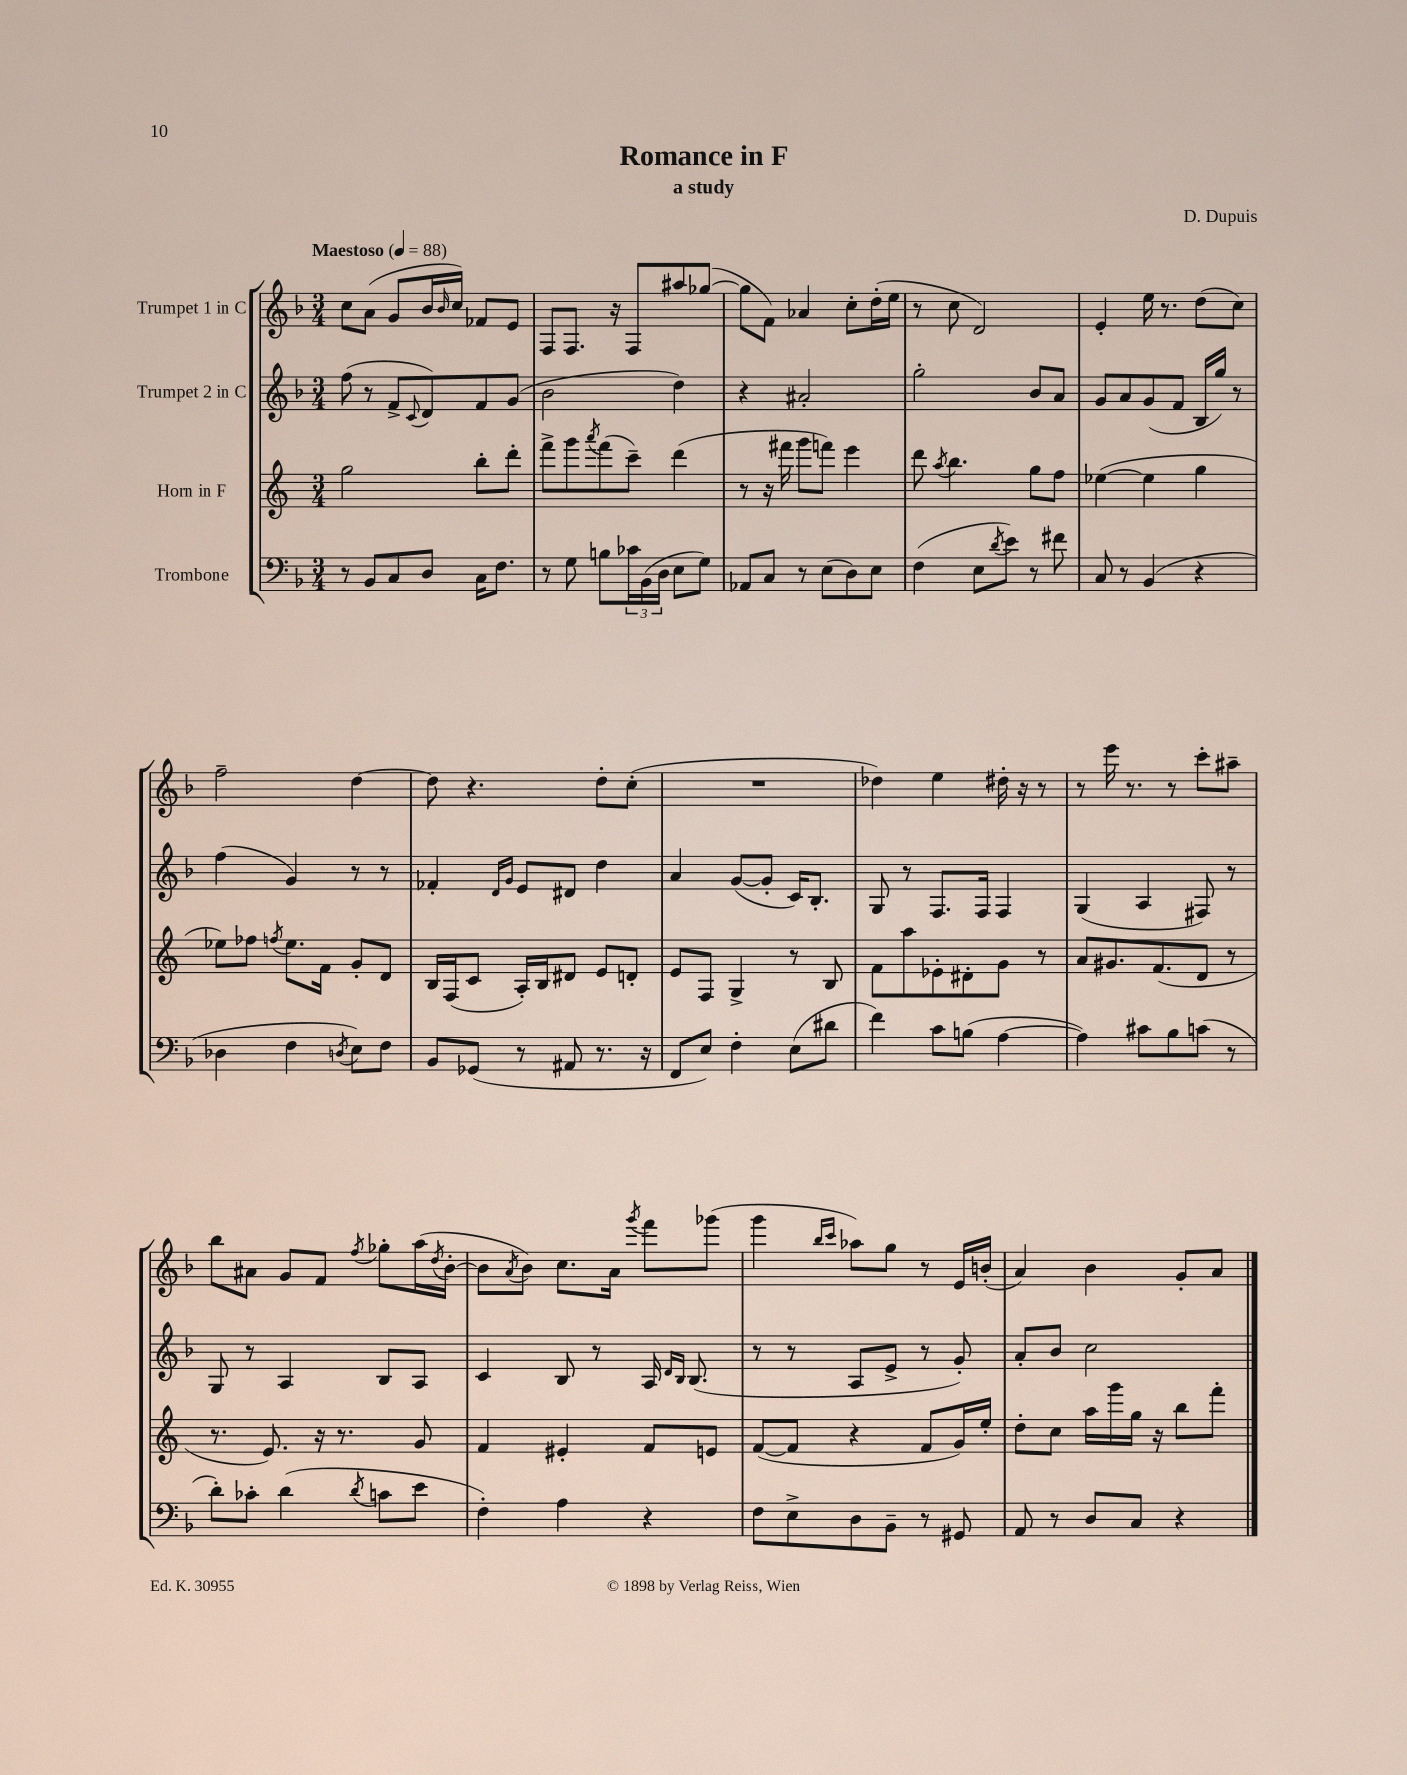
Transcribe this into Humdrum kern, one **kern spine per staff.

**kern	**kern	**kern	**kern
*staff4	*staff3	*staff2	*staff1
*clefF4	*clefG2	*clefG2	*clefG2
*k[b-]	*k[]	*k[b-]	*k[b-]
*M3/4	*M3/4	*M3/4	*M3/4
*MM88	*MM88	*MM88	*MM88
8r	2gg\	(8ff\	8cc\L
8BB-/L	.	8r	(8a\J
8C/	.	8f^/L	8g/L
.	.	8qqc/	.
8D/J	.	8d/)	16b-/L
.	.	.	16qqb-/
.	.	.	16cc/JJ)
16C\LK	8bb'\L	8f/	8f-/L
8.F\J	.	.	.
.	8ddd'\J	(8g/J	8e/J
=	=	=	=
8r	8fff^\L	2b-\	8F/L
8G\	8ggg\	.	8.F/J
.	8qaaa/	.	.
8B\L	(8fff\	.	.
.	.	.	16r
24c-\L	8ccc~\J)	.	8F/L
(24BB-\	.	.	.
24D\JJ	.	.	.
8E\L	(4ddd\	4dd\)	8aa#/
8G\J)	.	.	([8gg-/J
=	=	=	=
8AA-/L	8r	4r	8gg-\]L
8C/J	16r	.	8f\J)
.	16fff#\	.	.
8r	8ggg\L	2a#'/	4a-/
(8E\L	8fff\J)	.	.
8D\)	4eee\	.	8cc'\L
8E\J	.	.	(16dd'\L
.	.	.	16ee\JJ
=	=	=	=
(4F\	8ddd\	2gg'\	8r
.	8qaa/	.	.
.	4.bb\	.	8cc\
8E\L	.	.	2d/)
8qd/	.	.	.
8e\J)	.	.	.
8r	8gg\L	8b-/L	.
8f#\	8ff\J	8a/J	.
=	=	=	=
8C/	([4ee-\	8g/L	4e'/
8r	.	8a/	.
(4BB-/	4ee-\]	(8g/	16ee\
.	.	.	8.r
.	.	8f/J	.
4r	4gg\	16B-/LL	(8dd\L
.	.	16gg/JJ)	.
.	.	8r	8cc\J)
=	=	=	=
4D-\	8ee-\L)	(4ff\	2ff~\
.	8ff-\J	.	.
.	8qff/	.	.
4F\	8.ee-\L	4g/)	.
.	16f\Jk	.	.
8qD/	.	.	.
8E\L)	8g'/L	8r	[4dd\
8F\J	8d/J	8r	.
=	=	=	=
8BB-/L	16B/LL	4f-'/	8dd\]
.	(16F/J	.	.
(8GG-/J	8c/J	.	4.r
.	.	16qqd/LL	.
.	.	16qqg/JJ	.
8r	16A'/LL)	8e/L	.
.	16B/J	.	.
8AA#/	8d#/J	8d#/J	.
8.r	8e/L	4dd\	8dd'\L
.	8d'/J	.	(8cc'\J
16r	.	.	.
=	=	=	=
8FF/L	8e/L	4a/	2.r
8E/J)	8F/J	.	.
4F'\	4G^/	([8g/L	.
.	.	8g'/]J	.
(8E\L	8r	16c/LK)	.
.	.	8.B-'/J	.
8d#\J	8B/	.	.
=	=	=	=
4f\)	8f\L	8G/	4dd-\)
.	8aa\	8r	.
8c\L	8e-'\	8.F/L	4ee\
(8B\J	8d#'\	.	.
.	.	16F/Jk	.
[4A\	8g\J	4F/	16dd#'\
.	.	.	16r
.	8r	.	8r
=	=	=	=
4A\])	8a/L	(4G/	8r
.	8.g#/	.	16eee\
.	.	.	8.r
8c#\L	.	4A/	.
.	(8.f/	.	.
8B-\	.	.	8r
(8c\J	8d/J	8F#/)	8ccc'\L
8r	8r	8r	8aa#~\J
=	=	=	=
8d'\L)	8.r	8G/	8bb-\L
8c-'\J	.	8r	8a#\J
.	8.e/)	.	.
(4d\	.	4A/	8g/L
.	16r	.	8f/J
.	8.r	.	.
8qd/	.	.	8qff/
8c\L	.	8B-/L	8gg-'\L
8e\J	8g/	8A/J	(16aa\L
.	.	.	8qdd/
.	.	.	[16b-'\JJ
=	=	=	=
4F'\)	4f/	4c/	8b-\]L
.	.	.	8qa/
.	.	.	8b-\J)
4A\	4e#'/	8B-/	8.cc\L
.	.	8r	.
.	.	.	16a\Jk
.	.	.	8qggg/
4r	8f/L	16A/	8fff\L
.	.	16qqd/LL	.
.	.	16qqB-/JJ	.
.	.	(8.B-/	.
.	8e/J	.	(8ggg-\J
=	=	=	=
8F\L	([8f/L	8r	4ggg\
8E^\	8f/]J	8r	.
.	.	.	16qqbb-/LL
.	.	.	16qqccc/JJ
8D\	4r	8A/L	8aa-\L)
8BB-~\J	.	8e^/J	8gg\J
8r	8f/L	8r	8r
8GG#/	16g/L)	8g'/)	16e/LL
.	16ee'/JJ	.	(16b'/JJ
=	=	=	=
8AA/	8dd'\L	8a'/L	4a/)
8r	8cc\J	8b-/J	.
8D/L	16aa\LL	2cc\	4b-\
.	16ggg\	.	.
8C/J	16gg\JJ	.	.
.	16r	.	.
4r	8bb\L	.	8g'/L
.	8fff'\J	.	8a/J
==	==	==	==
*-	*-	*-	*-
